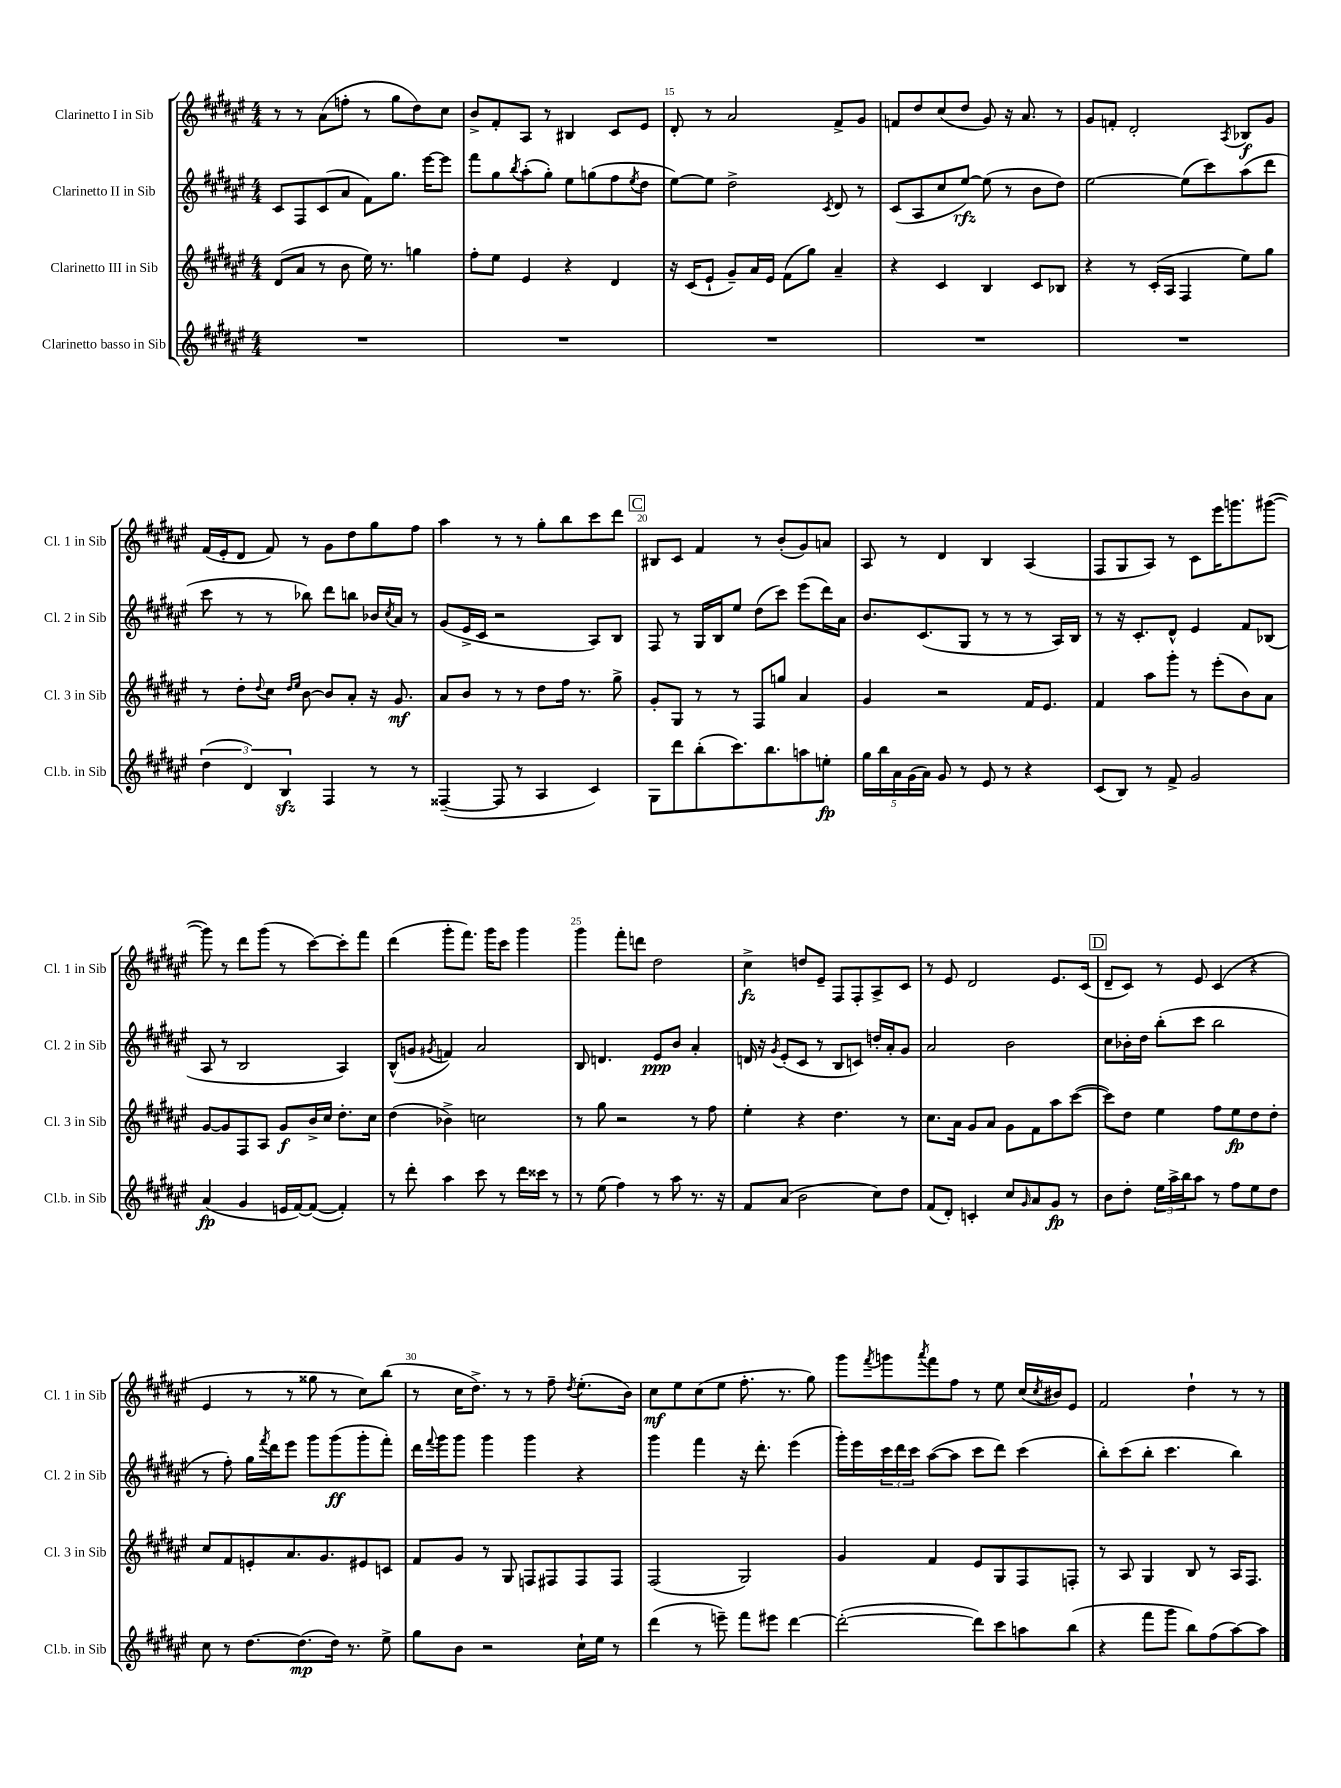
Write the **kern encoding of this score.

**kern	**kern	**kern	**kern
*staff4	*staff3	*staff2	*staff1
*clefG2	*clefG2	*clefG2	*clefG2
*k[f#c#g#d#a#e#]	*k[f#c#g#d#a#e#]	*k[f#c#g#d#a#e#]	*k[f#c#g#d#a#e#]
*M4/4	*M4/4	*M4/4	*M4/4
1r	(8d#	8c#	8r
.	8a#	8F#	8r
.	8r	(8c#	(8a#
.	8b	8a#	8ff'
.	16ee#)	8f#)	8r
.	8.r	.	.
.	.	8.gg#	8gg#
.	4gg	.	8dd#)
.	.	[16eee#	.
.	.	8eee#]	8cc#
=	=	=	=
1r	8ff#'	8fff#	8b^
.	8ee#	8gg#	8f#'
.	.	8qbb	.
.	4e#	(8aa#'	8A#
.	.	8gg#')	8r
.	4r	8ee#	4B#
.	.	(8gg	.
.	4d#	8ff#	8c#
.	.	8qee#	.
.	.	8dd#	8e#
=	=	=	=
1r	16r	[8ee#)	8d#'
.	(16c#	.	.
.	8e#`	8ee#]	8r
.	8g#~)	2dd#^	2a#
.	16a#	.	.
.	16e#	.	.
.	(8f#	.	.
.	8gg#)	.	.
.	.	8qc#	.
.	4a#~	8d#	8f#^
.	.	8r	8g#
=	=	=	=
1r	4r	(8c#	8f
.	.	8A#	8dd#
.	4c#	8cc#	(8cc#
.	.	[8ee#)	8dd#
.	4B	(8ee#]	8g#)
.	.	8r	16r
.	.	.	8.a#
.	8c#	8b	.
.	8B-	8dd#)	8r
=	=	=	=
1r	4r	[2ee#	8g#
.	.	.	8f'
.	8r	.	2d#'
.	(16c#'	.	.
.	16A#	.	.
.	4F#	(8ee#]	.
.	.	8ccc#)	.
.	.	.	8qA#
.	8ee#)	(8aa#	8B-
.	8gg#	8ddd#	8g#
=	=	=	=
(6dd#	8r	8ccc#	(16f#
.	.	.	16e#'
.	8dd#'	8r	8d#
6d#)	.	.	.
.	8qqdd#	.	.
.	8cc#	8r	8f#)
6B	.	.	.
.	16qqdd#	.	.
.	16qqee#	.	.
.	[8b	8bb-)	8r
4F#	8b]	8ddd#	8g#
.	8a#'	8bb	8dd#
8r	16r	16b-	8gg#
.	.	8qcc#	.
.	8.g#	16a#	.
8r	.	8r	8ff#
=	=	=	=
([4F##~	8a#	(8g#	4aa#
.	8b	16e#^	.
.	.	16c#	.
8F##]	8r	2r	8r
8r	8r	.	8r
4A#	8dd#	.	8gg#'
.	16ff#	.	8bb
.	8.r	.	.
4c#)	.	8A#)	8ccc#
.	8gg#^	8B	8ddd#
=	=	=	=
8G#	8g#'	8F#	8B#
8ddd#	8G#	8r	8c#
(8bb'	8r	16G#	4f#
.	.	16B	.
8.ccc#)	8r	8ee#	.
.	8F#	(8dd#	8r
8.bb	.	.	.
.	8gg	8ccc#)	(8b'
8aa	4a#	(8eee#	8g#)
8ee'	.	16ddd#)	8a
.	.	16a#	.
=	=	=	=
20gg#	4g#	8.b	8A#
20bb	.	.	.
20a#	.	.	.
.	.	.	8r
(20g#	.	.	.
.	.	(8.c#	.
20a#)	.	.	.
8g#	2r	.	4d#
8r	.	8G#	.
8e#	.	8r	4B
8r	.	8r	.
4r	16f#	8r	(4A#
.	8.e#	.	.
.	.	16A#)	.
.	.	16B	.
=	=	=	=
(8c#	4f#	8r	8F#
8B)	.	16r	8G#
.	.	8.c#'	.
8r	8aa#	.	8A#)
8f#^	8ggg#'	8d#^^	8r
2g#	8r	4e#	8c#
.	(8eee#'	.	16eee#
.	.	.	8.ggg
.	8b)	8f#	.
.	8a#	(8B-	([8ggg#
=	=	=	=
(4a#	[8g#	8A#	8ggg#])
.	8g#]	8r	8r
4g#	8F#	2B	8ddd#
.	8A#	.	(8ggg#
16e	8g#	.	8r
[16f#)	.	.	.
(8f#_	16b^	.	[8ccc#)
.	16cc#	.	.
4f#'])	8.dd#'	4A#)	8ccc#']
.	.	.	8fff#
.	16cc#	.	.
=	=	=	=
8r	(4dd#	(8B^^	(4ddd#
8ddd#'	.	8g	.
.	.	8qg#	.
4aa#	4b-^)	4f)	8ggg#'
.	.	.	8.fff#)
8ccc#	2cc	2a#	.
.	.	.	16ggg#
8r	.	.	8ccc#
16ddd#	.	.	4ggg#
16ccc##	.	.	.
8r	.	.	.
=	=	=	=
8r	8r	8B	4ggg#
(8ee#	8gg#	4.d	.
4ff#)	2r	.	8fff#'
.	.	.	8ddd
8r	.	8e#	2dd#
8aa#	.	8b	.
8.r	8r	4a#'	.
.	8ff#	.	.
16r	.	.	.
=	=	=	=
8f#	4ee#'	16d	4cc#^
.	.	16r	.
.	.	8qg#	.
(8a#	.	(8e#'	.
2b	4r	8c#	8dd
.	.	8r	8e#~
.	4.dd#	8B	8F#
.	.	8c)	8F#'
8cc#)	.	16dd'	8A#^
.	.	16a#'	.
8dd#	8r	8g#	8c#
=	=	=	=
(8f#	8.cc#	2a#	8r
8d#')	.	.	8e#
.	16a#	.	.
4c'	8g#	.	2d#
.	8a#	.	.
8cc#	8g#	2b	.
16qqg#	.	.	.
8a#	8f#	.	.
8g#	8aa#	.	8.e#
8r	([8ccc#	.	.
.	.	.	(16c#
=	=	=	=
8b	8ccc#])	8cc#	8d#~
8dd#'	8dd#	16b-'	8c#)
.	.	16dd#	.
24ee#	4ee#	(8bb'	8r
24aa#^	.	.	.
24bb	.	.	.
8aa#	.	8ccc#	8e#
8r	8ff#	2bb	(4c#
8ff#	8ee#	.	.
8ee#	8dd#	.	4r
8dd#	8dd#'	.	.
=	=	=	=
8cc#	8cc#	8r	4e#
8r	8f#	8ff#')	.
[8.dd#	8e'	16gg#	8r
.	.	8qfff#	.
.	.	16ddd#	.
.	8.a#	8eee#	8r
(8.dd#]	.	.	.
.	.	8ggg#	8gg##
.	8.g#	.	.
16dd#)	.	(8ggg#	8r
8.r	.	.	.
.	8e#	8ggg#'	8cc#)
8ee#^	8c	8fff#')	(8bb
=	=	=	=
8gg#	8f#	16ddd#	8r
.	.	8qqfff#	.
.	.	16ggg#	.
8b	8g#	8ggg#	16cc#
.	.	.	8.dd#^)
2r	8r	4ggg#	.
.	8G#	.	8r
.	8F	4ggg#	8r
.	8F#	.	8ff#~
.	.	.	8qdd#
16cc#`	8F#	4r	(8.ee#'
16ee#	.	.	.
8r	8F#	.	.
.	.	.	16b)
=	=	=	=
(4ddd#	(2F#	4ggg#	8cc#
.	.	.	8ee#
8r	.	4fff#	(8cc#
8eee~)	.	.	8ee#
8fff#	2G#)	16r	8.ff#'
.	.	8.ddd#'	.
8eee#	.	.	.
.	.	.	8.r
[4ddd#	.	(4eee#	.
.	.	.	8gg#)
=	=	=	=
(2ddd#'_	4g#	16ggg#')	8ggg#
.	.	16eee#	.
.	.	.	8qfff#
.	.	24ccc#	8ggg
.	.	24ddd#	.
.	.	24ccc#	.
.	.	.	8qaaa#
.	4f#	([8aa#	8fff#
.	.	8aa#]	8ff#
8ddd#])	8e#	8ccc#	8r
8ccc#	8G#	8ddd#)	8ee#
8aa	8F#	(4ccc#	(16cc#
.	.	.	8qcc#
.	.	.	16b#)
(8bb	8F'	.	8e#
=	=	=	=
4r	8r	8bb')	2f#
.	8A#	(8ccc#	.
8fff#	4G#	8bb'	.
8ggg#	.	4.ccc#	.
8bb)	8B	.	4dd#`
(8ff#	8r	.	.
[8aa#)	16A#	4bb)	8r
.	8.F#	.	.
8aa#]	.	.	8r
==	==	==	==
*-	*-	*-	*-
